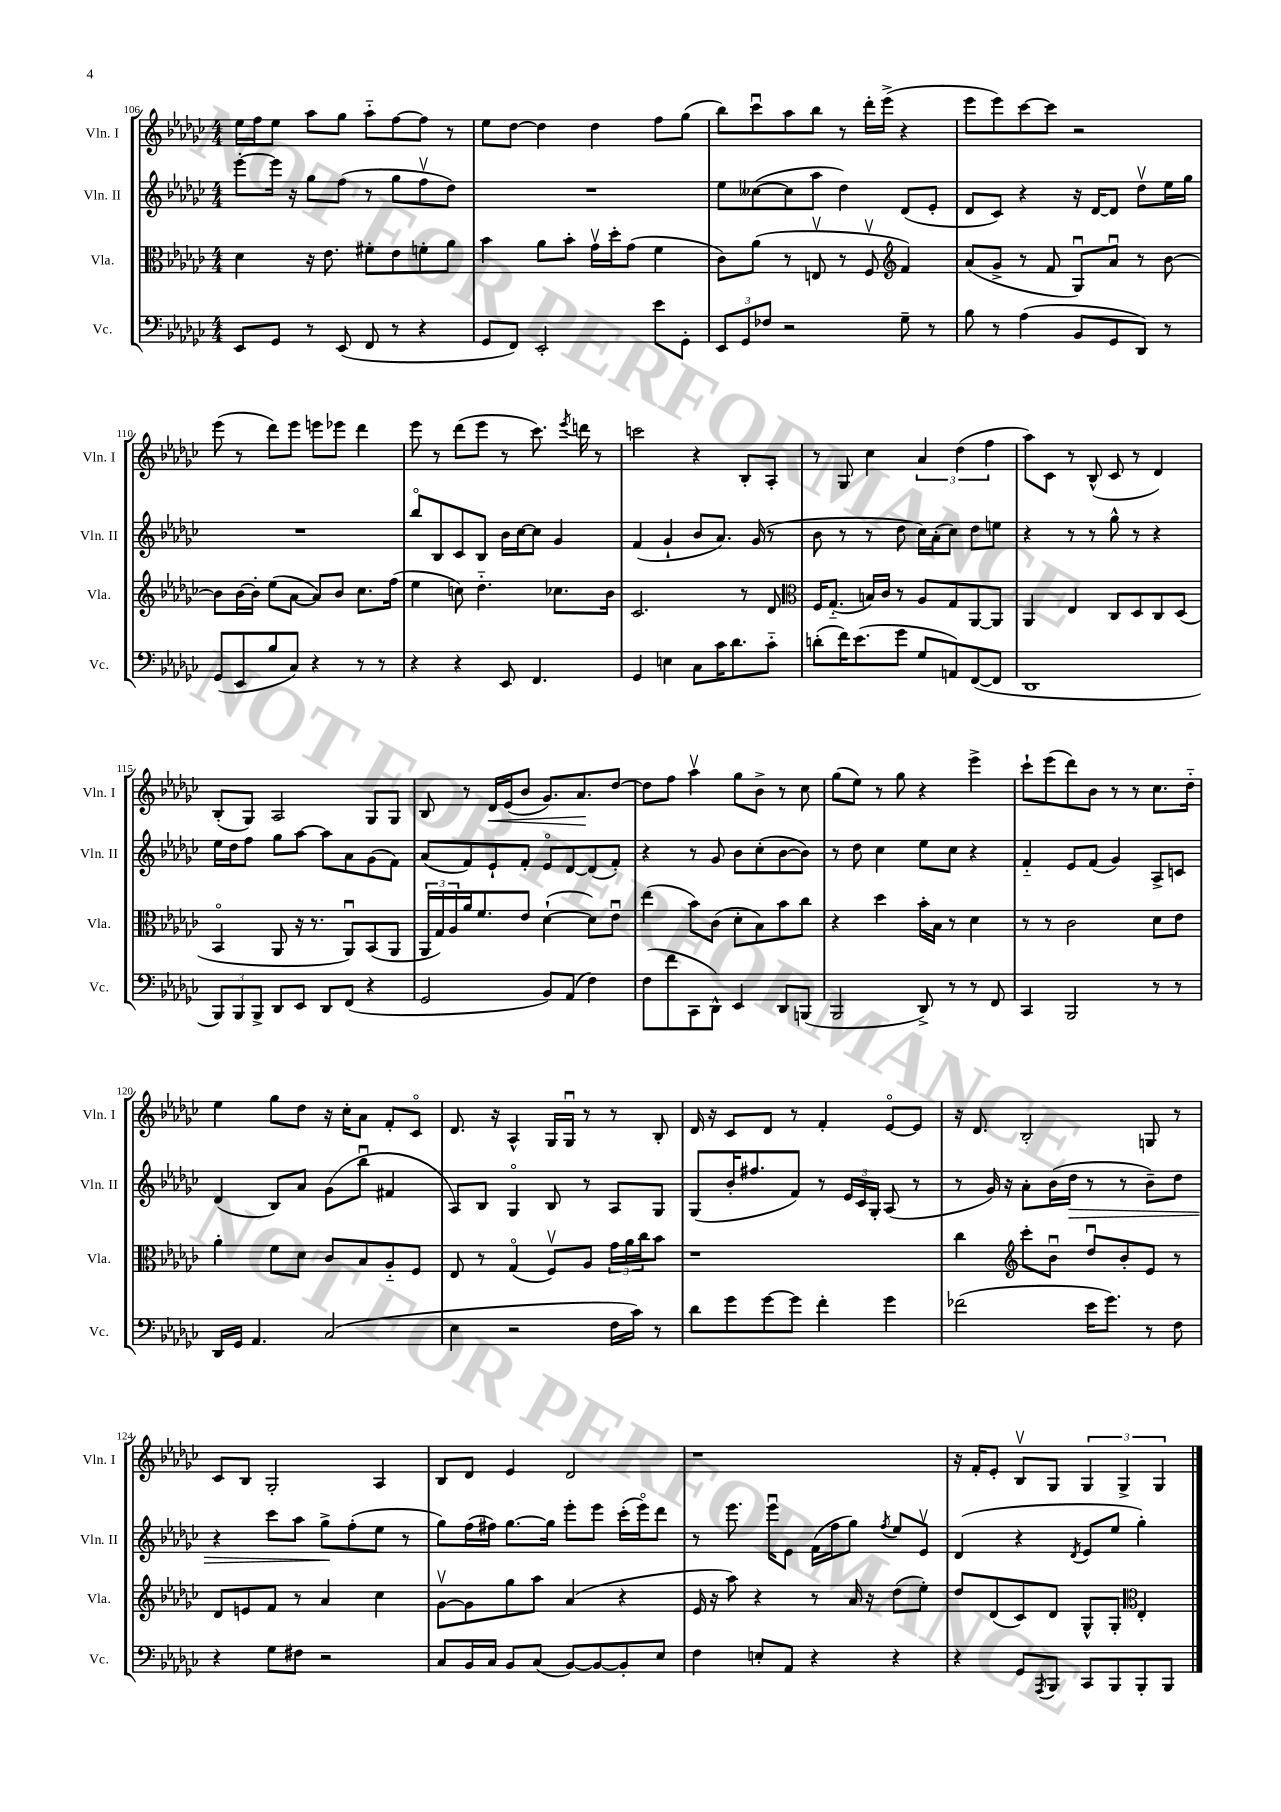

**kern	**kern	**kern	**kern
*staff4	*staff3	*staff2	*staff1
*clefF4	*clefC3	*clefG2	*clefG2
*k[b-e-a-d-g-c-]	*k[b-e-a-d-g-c-]	*k[b-e-a-d-g-c-]	*k[b-e-a-d-g-c-]
*M4/4	*M4/4	*M4/4	*M4/4
8EE-/L	4d-\	[8eee-'\L	16ee-\LL
.	.	.	16ff\J
8GG-/J	.	16eee-\]Jk	8ee-\J
.	.	16r	.
8r	16r	8gg-\L	8aa-\L
.	8.e-\	.	.
(8EE-/	.	(8ff\J	8gg-\J
8FF/	8f#'\L	8r	8aa-'~\L
8r	8e-\	8gg-\L	[8ff\
4r	8f'\	8ffv\	8ff\]J
.	8a-\J	8dd-\J)	8r
=	=	=	=
8GG-/L	4b-\	1r	8ee-\L
8FF/J)	.	.	[8dd-\J
2EE-'/	8a-\L	.	4dd-\]
.	8b-'\J	.	.
.	16g-v\LL	.	4dd-\
.	16dd-'\J	.	.
.	(8g-\J	.	.
8e-\L	4f\	.	8ff\L
8GG-'\J	.	.	(8gg-\J
=	=	=	=
12EE-/L	8c-\L)	8ee-\L	8bb-\L)
12GG-/	.	.	.
.	(8a-\J	([8cc--\	8ccc-u\
12F-/J	.	.	.
2r	8r	8cc--\]	8aa-\
.	8Ev/	8aa-\J	8bb-\J
.	8r	4dd-\)	8r
.	8Fv/	.	16ddd-'\LL
.	.	.	(16eee-^\JJ
*	*clefG2	*	*
8G-~\	4f/)	(8d-/L	4r
8r	.	8e-'/J	.
=	=	=	=
8B-\	(8a-/L	8d-/L	8eee-\L
8r	8g-^/J	8c-/J)	8eee-\)
(4A-\	8r	4r	[8ccc-\
.	8f/	.	8ccc-\]J
8BB-/L	8G-u/L)	16r	2r
.	.	[16d-/LK	.
8GG-/	8a-u/J	8d-/]J	.
8DD-/J)	8r	8dd-v\L	.
8r	[8b-\	16ee-\L	.
.	.	16gg-\JJ	.
=	=	=	=
(8GG-/L	8b-\]L	1r	(8eee-\
8EE-/	[16b-\L	.	8r
.	16b-'\]JJ	.	.
8B-/	(8ee-\L	.	8ddd-\L)
8C-/J)	[8a-\J	.	8eee-\J
4r	8a-/]L)	.	8eee\L
.	8b-/J	.	8eee-\J
8r	8.cc-\L	.	4ddd-\
8r	.	.	.
.	(16ff\Jk	.	.
=	=	=	=
4r	4ee-\	8bb-o/L	8eee-\
.	.	8B-/	8r
4r	8cc\)	8c-/	(8ddd-\L
.	4.dd-'~\	8B-/J	8eee-\J
8EE-/	.	16b-\LL	8r
.	.	[16cc-\J	.
4.FF/	.	8cc-\]J	8.ccc-\)
.	8.cc-\L	4g-/	.
.	.	.	8qeee-/
.	.	.	16ddd\
.	.	.	8r
.	16b-\Jk	.	.
=	=	=	=
4GG-/	2.c-/	(4f/	2ccc\
4E\	.	4g-`/	.
8C-\L	.	8b-/L	4r
16c-\K	.	8.a-/J)	.
8.d-\	.	.	.
.	8r	.	8B-'/L
.	.	(16g-/	.
8c-'~\J	8d-/	8r	8A-'/J
=	=	=	=
*	*clefC3	*	*
(8d'\L	16F/LK	8b-\	8r
.	(8.G-'~/J	.	.
16f\K)	.	8r	8G-/
(8.e-\	.	.	.
.	16B/LL)	8r	4cc-\
.	16c-/JJ	.	.
8g-\J	8r	8dd-\	.
8G-/L	8A-/L	16cc-\LL)	6a-/
.	.	(16a-'\J	.
8AA/)	8G-/	8cc-\J)	.
.	.	.	(6dd-\
([8FF/	[8AA-/	8dd-\L	.
.	.	.	6ff\
8FF/]J	8AA-/]J	8ee\J	.
=	=	=	=
1DD-	4AA-/	4r	8aa-\L)
.	.	.	8c-\J
.	4E-/	8r	8r
.	.	8r	(8B-^^/
.	8C-/L	8gg-^^\	8c-/
.	8D-/	8r	8r
.	8C-/	4r	4d-/)
.	(8D-/J	.	.
=	=	=	=
12BBB-/L)	4BB-o/	16ee-\LL	(8B-'/L
.	.	16dd-\J	.
12BBB-/	.	.	.
.	.	8ff\J	8G-/J)
12BBB-^/J	.	.	.
8DD-/L	8AA-/	8gg-\L	2A-/
8EE-/J	16r	[8aa-\J	.
.	8.r	.	.
8DD-/L	.	8aa-\]L	.
(8FF/J	8AA-u/L)	8a-\	.
4r	(8BB-/	(8g-\	8G-/L
.	8AA-/J	8f\J)	8G-/J
=	=	=	=
2GG-/	24AA-/LL	(8a-/L	8B-/
.	24G-/)	.	.
.	24A-/	.	.
.	16a-/J	8f/)	8r
.	8.f/	.	.
.	.	8e-`/	16d-/LL
.	.	.	(16e-/J
.	8e-/J	8f'/J	8b-/J
8BB-/L)	([4d-`\	8e-o/L	8.g-/L)
(8AA-/J	.	[8d-/	.
.	.	.	8.a-/
4F\)	8d-\]L)	(8d-/]	.
.	8e-u\J	8f'/J)	[8dd-/J
=	=	=	=
(8F\L	(4ee-\	4r	8dd-\]L
8f\	.	.	8ff\J
8CC-\	8b-\L)	8r	4aa-v\
8DD-^^\J)	(8c-\J	8g-/	.
4EE-/	8d-'\L	8b-\L	8gg-\L
.	8B-\)	(8cc-'\	8b-^\J
8DD-/L	8b-\	[8b-\	8r
(8BBB/J	8cc-\J	8b-\]J)	8cc-\
=	=	=	=
2BBB-/	4r	8r	(8gg-\L
.	.	8dd-\	8ee-\J)
.	4dd-\	4cc-\	8r
.	.	.	8gg-\
8DD-^/)	16b-'\LL	8ee-\L	4r
.	16B-\JJ	.	.
8r	8r	8cc-\J	.
8r	4d-\	4r	4eee-^\
8FF/	.	.	.
=	=	=	=
4CC-/	8r	4f'~/	8ccc-`\L
.	8r	.	(8eee-\
2BBB-/	2c-\	8e-/L	8ddd-\)
.	.	(8f/J	8b-\J
.	.	4g-/)	8r
.	.	.	8r
8r	8d-\L	8A-^/L	8.cc-\L
8r	8e-\J	8c/J	.
.	.	.	16dd-'~\Jk
=	=	=	=
16DD-/LL	4a-'\	(4d-/	4ee-\
16GG-/JJ	.	.	.
4.AA-/	.	.	.
.	8f\L	8B-/L)	8gg-\L
.	8d-\J	8a-/J	8dd-\J
(2C-/	8c-/L	(8g-\L	16r
.	.	.	16cc-'\LK
.	8B-/	8bb-u\J	8a-\J
.	8A-'~/	4f#/	8f'/L
.	8F/J	.	8c-o/J
=	=	=	=
4E-\	8E-/	8A-/L)	8.d-/
.	8r	8B-/J	.
.	.	.	16r
2r	(4G-o/	4G-o/	4A-^^/
.	8Fv/L)	8B-/	16G-/LL
.	.	.	16G-u/JJ
.	8A-/J	8r	8r
16F\LL	24g-\LL	8A-/L	8r
.	24a-\	.	.
16c-\JJ)	.	.	.
.	24cc-\J	.	.
8r	8b-\J	8G-/J	8B-'/
=	=	=	=
8d-\L	1r	(8G-/L	16d-/
.	.	.	16r
8g-\	.	16b-'/K	8c-/L
.	.	8.ff#/	.
[8g-\	.	.	8d-/J
8g-\]J	.	8f/J)	8r
4f'\	.	8r	4f'/
.	.	24e-/LL	.
.	.	24c-/	.
.	.	24G-'/JJ	.
4g-\	.	(8A-/	[8e-o/L
.	.	8r	8e-/]J
=	=	=	=
(2f-\	4cc-\	8r	16r
.	.	.	8.d-/
.	.	16g-/)	.
.	.	16r	.
*	*clefG2	*	*
.	8ccc-'\L	8a-'\L	2B-'/
.	8b-u\J	(16b-\L	.
.	.	16dd-\JJ	.
16e-\LK	8dd-u/L	8r	.
8.g-\J)	.	.	.
.	8b-'/	8r	.
8r	8e-/J	8b-~\L)	8G/
8F\	8r	8dd-\J	8r
=	=	=	=
4r	8d-/L	4r	8c-/L
.	8e/	.	8B-/J
8G-\L	8f/J	8ccc-\L	2G-'/
8F#\J	8r	8aa-\J	.
2r	4a-/	8gg-^\L	.
.	.	(8ff'\	.
.	4cc-\	8ee-\J	4A-/
.	.	8r	.
=	=	=	=
8C-/L	[8g-v\L	8gg-\L)	8B-/L
16BB-/L	8g-\]	(16ff\L	8d-/J
16C-/JJ	.	16ff#\JJ)	.
8BB-/L	8gg-\	[8.gg-\L	4e-/
(8C-/J	8aa-\J	.	.
.	.	16gg-\]Jk	.
[8BB-/L)	(4a-/	8eee-'\L	2d-/
8BB-/_	.	8eee-\J	.
8BB-'/]	4r	(16ccc-'\LL	.
.	.	16eee-o\J)	.
8E-/J	.	8ddd-\J	.
=	=	=	=
4F\	16e-/	8r	1r
.	16r	.	.
.	8aa-\)	8.eee-\	.
8E'/L	4r	.	.
.	.	16eee-u\LK	.
8AA-/J	.	8e-\J	.
4r	8r	(16f\LL	.
.	.	16ff\J	.
.	16a-/	8gg-\J)	.
.	16r	.	.
.	.	8qff/	.
4r	(8dd-\L	8ee-/L	.
.	8ee-'\J)	8e-v/J	.
=	=	=	=
4r	8dd-/L	(4d-/	16r
.	.	.	16f'/LK
.	(8d-/	.	8e-'/J
8GG-/L	8c-/)	4r	8B-v/L
8qAAA-/	.	.	.
8BBB-/J	8d-/J	.	8G-/J
.	.	8qd-/	.
8CC-/L	8G-^^/L	8e-/L	6G-/
8BBB-/	8G-'/J	8ee-/J	.
.	.	.	6G-^/
*	*clefC3	*	*
8BBB-'/	4E-'/	4gg-'\)	.
.	.	.	6G-/
8BBB-/J	.	.	.
==	==	==	==
*-	*-	*-	*-
